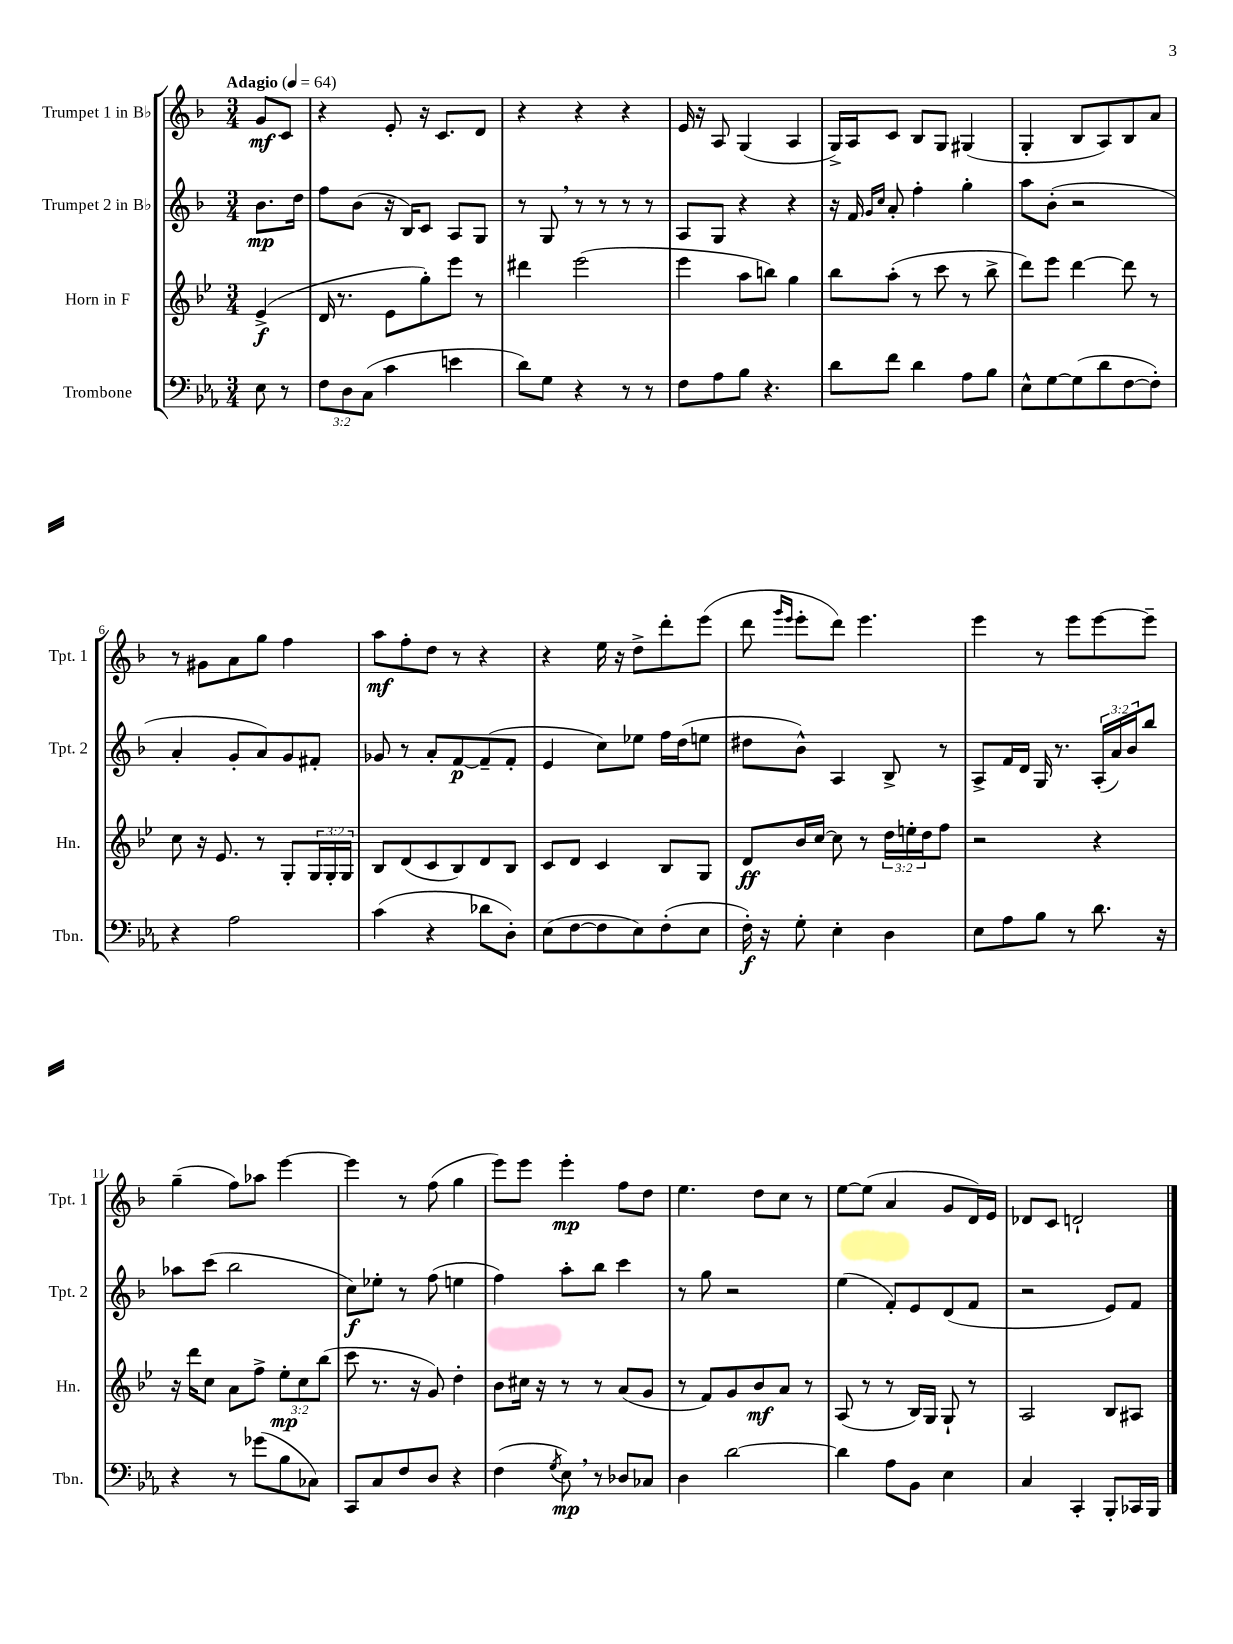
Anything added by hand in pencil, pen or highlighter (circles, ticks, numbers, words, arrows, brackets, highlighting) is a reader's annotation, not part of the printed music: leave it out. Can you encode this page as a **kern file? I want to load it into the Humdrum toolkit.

**kern	**kern	**kern	**kern
*staff4	*staff3	*staff2	*staff1
*clefF4	*clefG2	*clefG2	*clefG2
*k[b-e-a-]	*k[b-e-]	*k[b-]	*k[b-]
*M3/4	*M3/4	*M3/4	*M3/4
*MM64	*MM64	*MM64	*MM64
8E-	(4e-^	8.b-	8g
8r	.	.	8c
.	.	16dd	.
=	=	=	=
12F	16d	8ff	4r
.	8.r	.	.
12D	.	.	.
.	.	(8b-	.
(12C	.	.	.
4c	8e-	16r	8e'
.	.	16B-)	.
.	8gg')	8c	16r
.	.	.	8.c
4e	8eee-	8A	.
.	8r	8G	8d
=	=	=	=
8d)	4ddd#	8r	4r
8G	.	8G	.
4r	(2eee-	8r	4r
.	.	8r	.
8r	.	8r	4r
8r	.	8r	.
=	=	=	=
8F	4eee-	8A	16e
.	.	.	16r
8A-	.	8G	8A
8B-	8aa	4r	(4G
4.r	8bb)	.	.
.	4gg	4r	4A
=	=	=	=
8d	8bb-	16r	16G^)
.	.	16f	16A
.	.	16qqg	.
.	.	16qqcc	.
8f	(8aa'	8a'	8c
4d	8r	4ff'	8B-
.	8ccc	.	8G
8A-	8r	4gg'	(4G#
8B-	8bb-^	.	.
=	=	=	=
8E-^^	8ddd)	8aa	4G'
[8G	8eee-	(8b-'	.
(8G]	[4ddd	2r	8B-
8d	.	.	8A)
[8F	8ddd]	.	8B-
8F'])	8r	.	8a
=	=	=	=
4r	8cc	4a'	8r
.	16r	.	8g#
.	8.e-	.	.
2A-	.	8g'	8a
.	8r	8a)	8gg
.	8G'	8g	4ff
.	24G	8f#'	.
.	24G'	.	.
.	24G	.	.
=	=	=	=
(4c	8B-	8g-	8aa
.	(8d	8r	8ff'
4r	8c	8a'	8dd
.	8B-)	[8f	8r
8d-	8d	(8f~]	4r
8D')	8B-	8f'	.
=	=	=	=
(8E-	8c	4e	4r
[8F	8d	.	.
8F]	4c	8cc)	16ee
.	.	.	16r
8E-)	.	8ee-	8dd^
(8F'	8B-	16ff	8ddd'
.	.	(16dd	.
8E-	8G	8ee	(8eee
=	=	=	=
16F')	8d	8dd#	8ddd
16r	.	.	.
.	.	.	16qqggg
.	.	.	16qqeee
8G'	16b-	8b-^^)	8eee'
.	[16cc	.	.
4E-'	8cc]	4A	8ddd)
.	8r	.	4.eee
4D	24dd	8B-^	.
.	24ee'	.	.
.	24dd	.	.
.	8ff	8r	.
=	=	=	=
8E-	2r	8A^	4eee
8A-	.	16f	.
.	.	16d	.
8B-	.	16G	8r
.	.	8.r	.
8r	.	.	8eee
8.d	4r	(24A'	[8eee
.	.	24a)	.
.	.	24b-	.
.	.	8bb-	8eee~]
16r	.	.	.
=	=	=	=
4r	16r	8aa-	(4gg~
.	16ddd	.	.
.	8cc	(8ccc	.
8r	8a	2bb-	8ff)
(8g-	8ff^	.	8aa-
8B-	12ee-'	.	[4eee
.	12cc	.	.
8C-)	.	.	.
.	(12bb-	.	.
=	=	=	=
8CC	8ccc	8cc)	4eee]
8C	8.r	8ee-'	.
8F	.	8r	8r
.	16r	.	.
8D	8g)	(8ff	(8ff
4r	4dd'	4ee	4gg
=	=	=	=
(4F	8b-	4ff)	8eee)
.	16cc#	.	8eee
.	16r	.	.
8qG	.	.	.
8E-)	8r	8aa'	4eee'
8r	8r	8bb-	.
8D-	(8a	4ccc	8ff
8C-	8g	.	8dd
=	=	=	=
4D	8r	8r	4.ee
.	8f)	8gg	.
[2d	8g	2r	.
.	8b-	.	8dd
.	8a	.	8cc
.	8r	.	8r
=	=	=	=
4d]	(8A	(4ee	[8ee
.	8r	.	(8ee]
8A-	8r	8f')	4a
8BB-	16B-)	8e	.
.	16G	.	.
4E-	8G`	(8d	8g
.	8r	8f	16d)
.	.	.	16e
=	=	=	=
4C	2A	2r	8d-
.	.	.	8c
4CC'	.	.	2d`
8BBB-'	8B-	8e)	.
16CC-	8A#	8f	.
16BBB-	.	.	.
==	==	==	==
*-	*-	*-	*-
